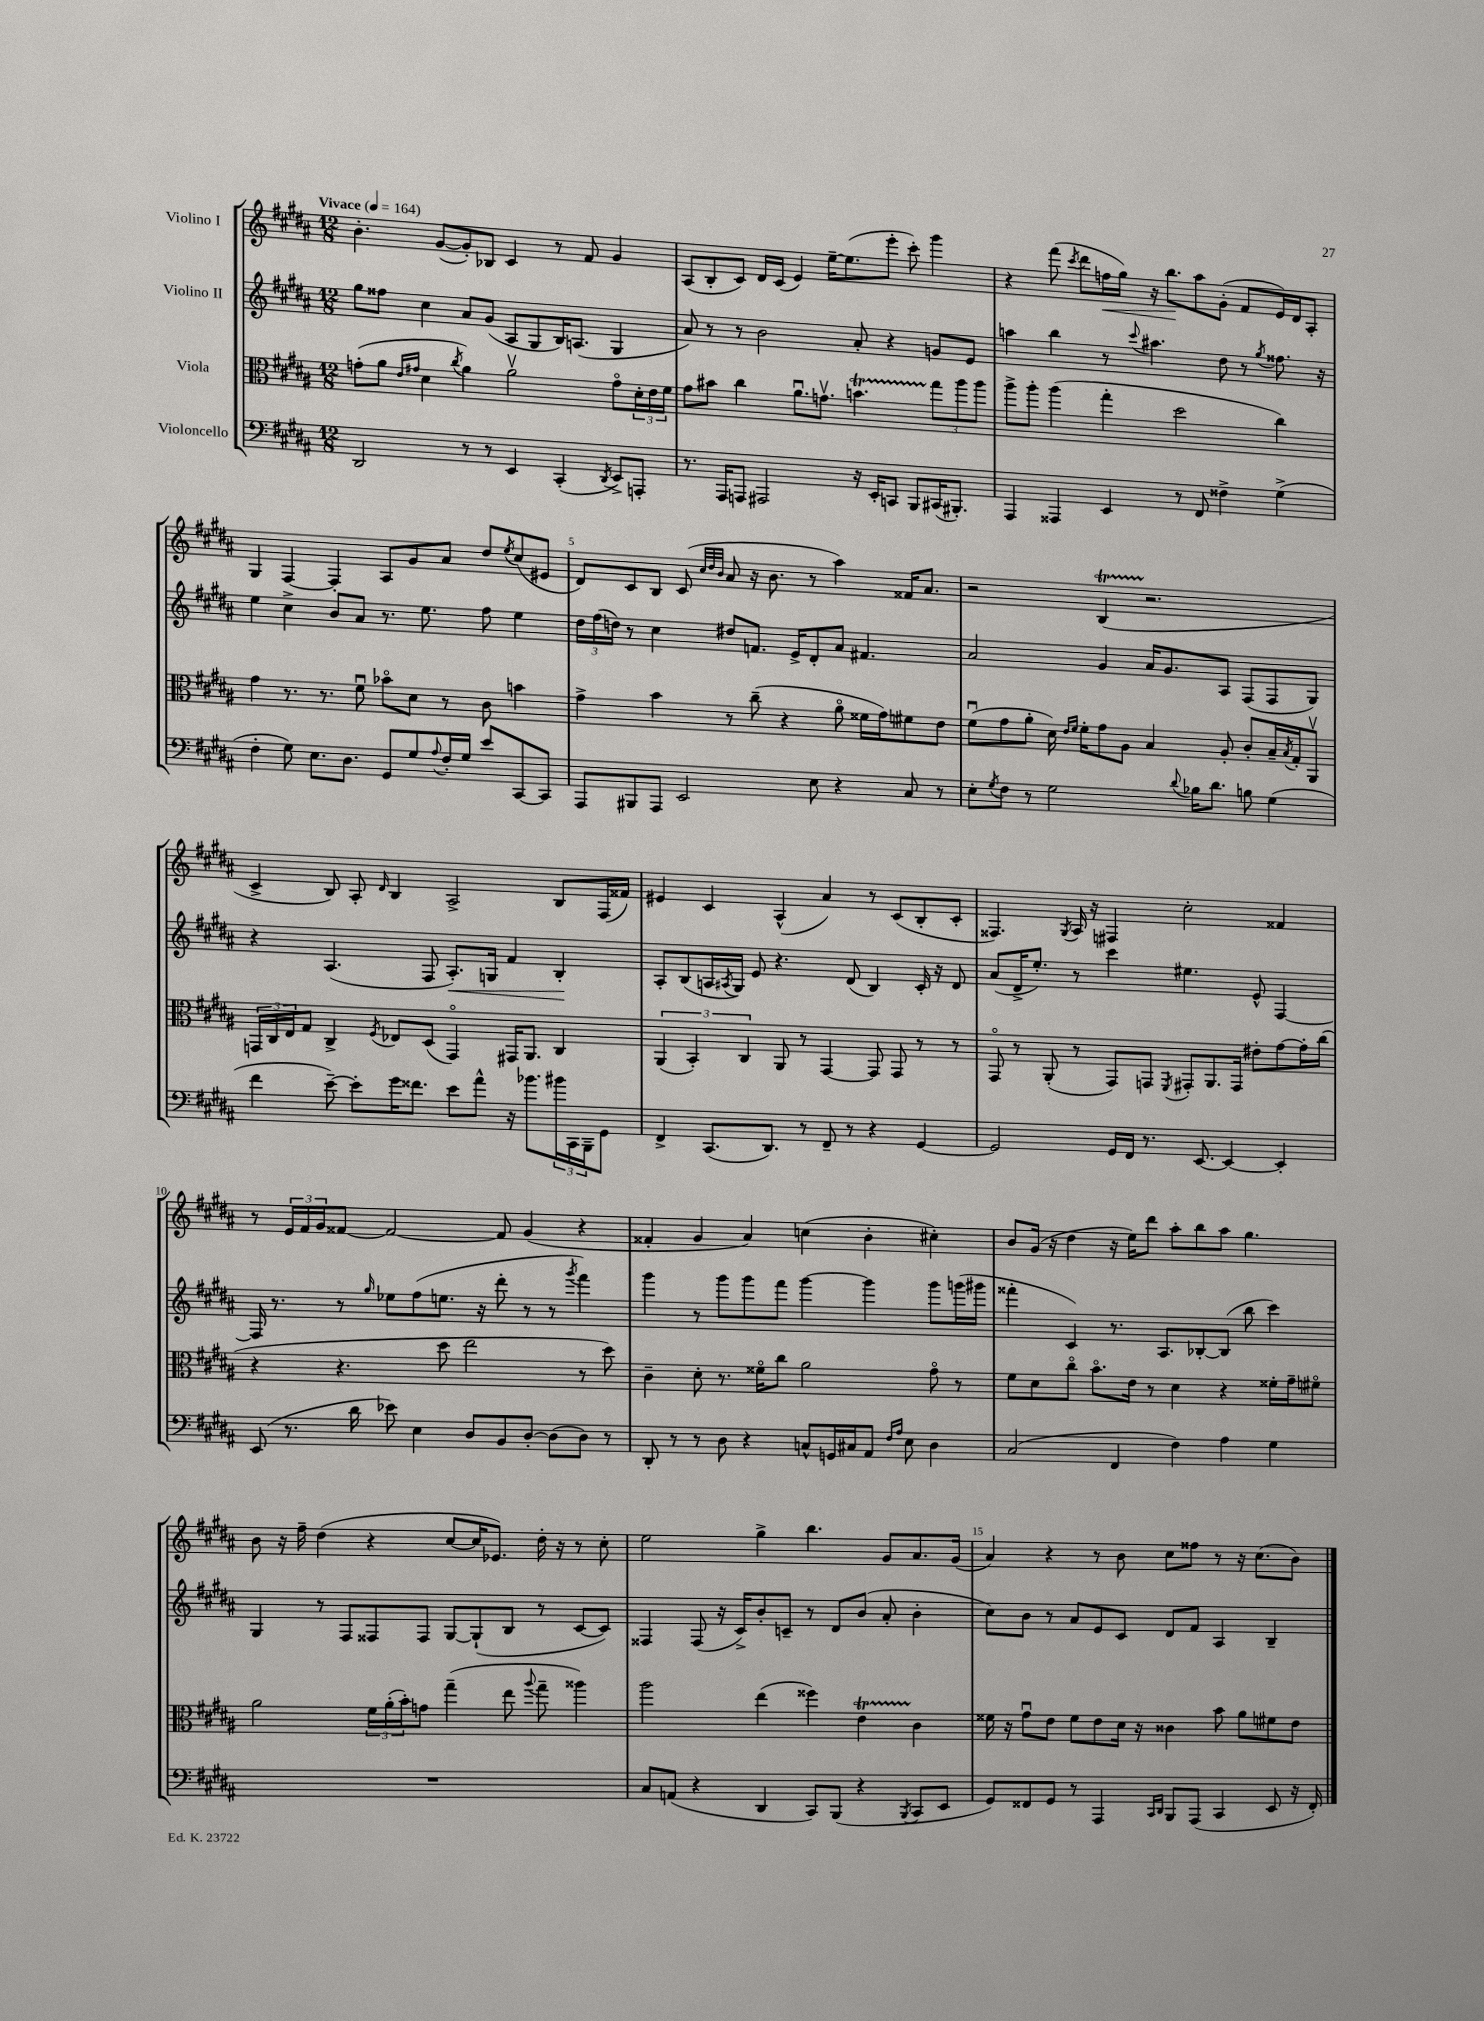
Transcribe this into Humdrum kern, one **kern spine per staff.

**kern	**kern	**kern	**kern
*staff4	*staff3	*staff2	*staff1
*clefF4	*clefC3	*clefG2	*clefG2
*k[f#c#g#d#a#]	*k[f#c#g#d#a#]	*k[f#c#g#d#a#]	*k[f#c#g#d#a#]
*M12/8	*M12/8	*M12/8	*M12/8
*MM164	*MM164	*MM164	*MM164
2DD#	(8g'	8gg#	4.b'
.	8a#	8ff##	.
.	16qqe	.	.
.	16qqg#	.	.
.	4d#	4cc#	.
.	.	.	([8g#
.	8qcc#	.	.
8r	4a#)	8a#	8g#'])
8r	.	(8g#	8B-
4EE	2a#v	8A#	4c#
.	.	8G#	.
(4CC#'	.	16B)	8r
.	.	(8.A	.
.	.	.	8f#
8qDD#	.	.	.
8EE^)	8g#o	4G#	4g#
8AAA'	24d#'	.	.
.	24e	.	.
.	24f#	.	.
=	=	=	=
8.r	8g#	8a#)	(8A#
.	8b#	8r	8B'
16AAA#	.	.	.
8AAA	4cc#	8r	8c#)
2AAA#	.	2b	16d#
.	.	.	(16c#
.	8.a#u	.	4e)
.	8.gv	.	.
.	.	.	[16ee~
.	.	.	(8.ee]
16r	4.b	8a#'	.
16EE'	.	.	.
8CC	.	4r	8eee'
8BBB	.	.	8ccc#')
(16CC#	12gg#	8g	4ggg#
8.BBB#')	.	.	.
.	12aa#	.	.
.	.	8e	.
.	12aa#	.	.
=	=	=	=
4AAA#	8aa#^	4aa	4r
.	8aa#'	.	.
4AAA##	(4aa#	4bb	(8fff#
.	.	.	8qccc#
.	.	.	8ddd#
4EE	4gg#'	8r	16ff
.	.	.	16gg#)
.	.	8qqccc#	.
.	.	4.aa#	16r
.	.	.	8.bb
8r	2dd#	.	.
8FF#	.	.	8aa#
4F##^	.	8dd#	(8g#'
.	.	8r	8f#
.	.	8qgg#	.
(4G#^	4cc#)	8.ff##	16e)
.	.	.	16d#
.	.	.	8A#'
.	.	16r	.
=	=	=	=
4F#'	4g#	4ee	4G#
8G#)	8.r	4cc#^	[4F#
8.E	.	.	.
.	8.r	.	.
.	.	8b	4F#']
8.D#	.	.	.
.	8f#u	8a#	.
8GG#	8b-o	8.r	8A#
8G#	8d#	.	8g#
.	.	8.ee	.
8qqA#	.	.	.
16F#'	8r	.	8a#
16G#	.	.	.
8e	8c#	8ff#	8dd#
.	.	.	8qee
[8CC#	4b	4ee	(8cc#
8CC#]	.	.	8e#
=	=	=	=
8AAA#	4g#^	24dd#	8d#)
.	.	(24ff#	.
.	.	24dd)	.
8BBB#	.	8r	8c#
8AAA#	4b	4cc#	8B
2EE	.	.	(8c#
.	.	.	32qqcc#
.	.	.	32qqdd#
.	.	.	32qqb
.	8r	8dd#	8a#
.	(8cc#~	8.f	16r
.	.	.	8.b
.	4r	.	.
.	.	16e^	.
8E	.	8d#'	8r
4r	8a#o	8a#	4aa#)
.	16f##	4.f#	.
.	16g#)	.	.
8C#	8f#	.	16f##
.	.	.	8.a#
8r	8e	.	.
=	=	=	=
8E'	(8f#u	2a#	2r
8qG#	.	.	.
8F#	8g#	.	.
8r	8a#'	.	.
2G#	16d#)	.	.
.	16qqe	.	.
.	16qqf#	.	.
.	16f#'	.	.
.	8g#	4g#	(4B
.	8A#	.	.
.	4B	16a#	2.r
.	.	8.g#	.
8qqd#	.	.	.
16B-	.	.	.
8.d#	.	.	.
.	8A#'	8A#	.
8B	8c#'	(8F#	.
(4G#	16B~	8F#	.
.	8qB	.	.
.	16G#'	.	.
.	8AA#v	8G#)	.
=	=	=	=
4f#	24GG	4r	4c#^
.	24C#	.	.
.	24E	.	.
.	8G#	.	.
[8e~)	4C#^	(4.A#	8B)
8e']	.	.	8A#'
.	8qF#	.	16qqd#
16g#	8E-	.	4B
8.f##	.	.	.
.	(8D#	8F#	.
8e	4GGo)	8.A#')	2A#^
8a#^^	.	.	.
.	.	16G	.
16r	16GG#	4f#	.
8.b-	8.AA#	.	.
24b#	4C#	4B'	8B
24CC#	.	.	.
24BBB~	.	.	.
8GG#	.	.	(16F#
.	.	.	16f##)
=	=	=	=
4FF#^	(6AA#	8A#'	4e#
.	.	(8B	.
.	6BB')	.	.
(8.CC#	.	16A	4c#
.	.	8qA#	.
.	.	16G#)	.
.	6C#	.	.
.	.	8e	.
8.DD#)	.	.	.
.	8AA#	4.r	(4A#^^
8r	8r	.	.
8FF#~	[4GG#	.	4a#)
8r	.	(8d#	.
4r	8GG#]	4B)	8r
.	8GG#	.	(8c#
[4GG#	8r	16c#'	8B'
.	.	16r	.
.	8r	8d#	8c#'
=	=	=	=
2GG#]	8GG#o	(8a#	4.F##)
.	8r	16d#^	.
.	.	8.ee')	.
.	(8AA#'	.	.
.	.	.	8qG#
.	8r	8r	16A#
.	.	.	16r
16GG#	8GG#)	4ccc#	4F#
16FF#	.	.	.
8.r	8GG	.	.
.	8qFF#	.	.
.	8GG#'	4.ee#	2cc#'
[8.EE	.	.	.
.	8.AA#	.	.
4EE_	.	.	.
.	16GG#	.	.
.	8e#'	8e^^	.
4EE']	[8g#	[4F#	4f##
.	16g#']	.	.
.	(16cc#	.	.
=	=	=	=
(8EE	4r	16F#]	8r
.	.	8.r	.
8.r	.	.	24e
.	.	.	24f#
.	.	.	24g#
.	4.r	8r	[8f##
16d#	.	.	.
.	.	16qqgg#	.
8e-)	.	8ee-	2f##_
4E	.	(8ff#	.
.	8dd#	8.ee	.
8D#	2ee	.	.
.	.	16r	.
8BB	.	8ddd#'	8f##]
[8D#'	.	8r	(4g#
(8D#]	.	8r	.
.	.	8qggg#	.
8D#)	8r	4fff#)	4r
8r	8dd#)	.	.
=	=	=	=
8DD#'	4c#~	4ggg#	4f##'
8r	.	.	.
8r	8d#'	8r	4g#
8D#	8.r	8ggg#	.
4r	.	8ggg#	4a#)
.	16f##o	.	.
.	8cc#	8fff#	.
8C^^	2a#	[4ggg#	(4cc
16GG	.	.	.
16C#	.	.	.
8AA#	.	4ggg#]	4b'
16qqF#	.	.	.
16qqA#	.	.	.
8E	.	.	.
4D#	8g#o	8ggg#	4cc#')
.	8r	(16ggg	.
.	.	16ggg#	.
=	=	=	=
(2C#	8f#	4fff##'	8b
.	8d#	.	(16g#
.	.	.	16r
.	8cc#o	4c#)	4dd#
.	8.bo	.	.
4FF#	.	8.r	16r
.	16e	.	16ee)
.	8r	.	8ddd#
.	.	8.A#	.
4F#)	4d#	.	8aa#'
.	.	[8B-'	8bb
4A#	4r	(8B-]	8aa#
.	.	8bb	4.gg#
4G#	16f##'	4ccc#)	.
.	16g#~	.	.
.	8f#o	.	.
=	=	=	=
1.r	2a#	4G#	8b
.	.	.	16r
.	.	.	16ff#~
.	.	8r	(4dd#
.	.	8F#	.
.	24f#	8F##	4r
.	(24a#'	.	.
.	24b')	.	.
.	8g	8F##	.
.	(4gg#~	[8G#	[8cc#
.	.	(8G#`]	16cc#]
.	.	.	8.e-)
.	8ee	8B	.
.	8qqaa#	.	.
.	8gg#~	8r	16dd#'
.	.	.	16r
.	4aa##)	[8c#	8r
.	.	8c#])	8cc#'
=	=	=	=
8C#	2aa#	4F##	2ee
(8AA	.	.	.
4r	.	(8F##	.
.	.	16r	.
.	.	16c#^)	.
4DD#	(4ee	8b'	4gg#^
.	.	8c~	.
8CC#)	4ff##)	8r	4.bb
(8BBB	.	8d#	.
4r	4e	(8b	.
.	.	8a#'	8g#
8qBBB	.	.	.
8CC#	4c#	4b'	8.a#
8EE	.	.	.
.	.	.	(16g#
=	=	=	=
8GG#)	16f##	8cc#)	4a#)
.	16r	.	.
8FF##	8g#u	8b	.
8GG#	8e	8r	4r
8r	8f##	8a#	.
4AAA#	8e	8e	8r
.	16d#	8c#	8b
.	16r	.	.
16qqCC#	.	.	.
16qqDD#	.	.	.
8BBB	4c##	8d#	8cc#
(8AAA#	.	8f#	8ff##
4CC#	8b	4A#	8r
.	8a#	.	16r
.	.	.	(8.cc#
8EE	8f#	4B~	.
16r	8e	.	8b)
16FF##')	.	.	.
==	==	==	==
*-	*-	*-	*-
